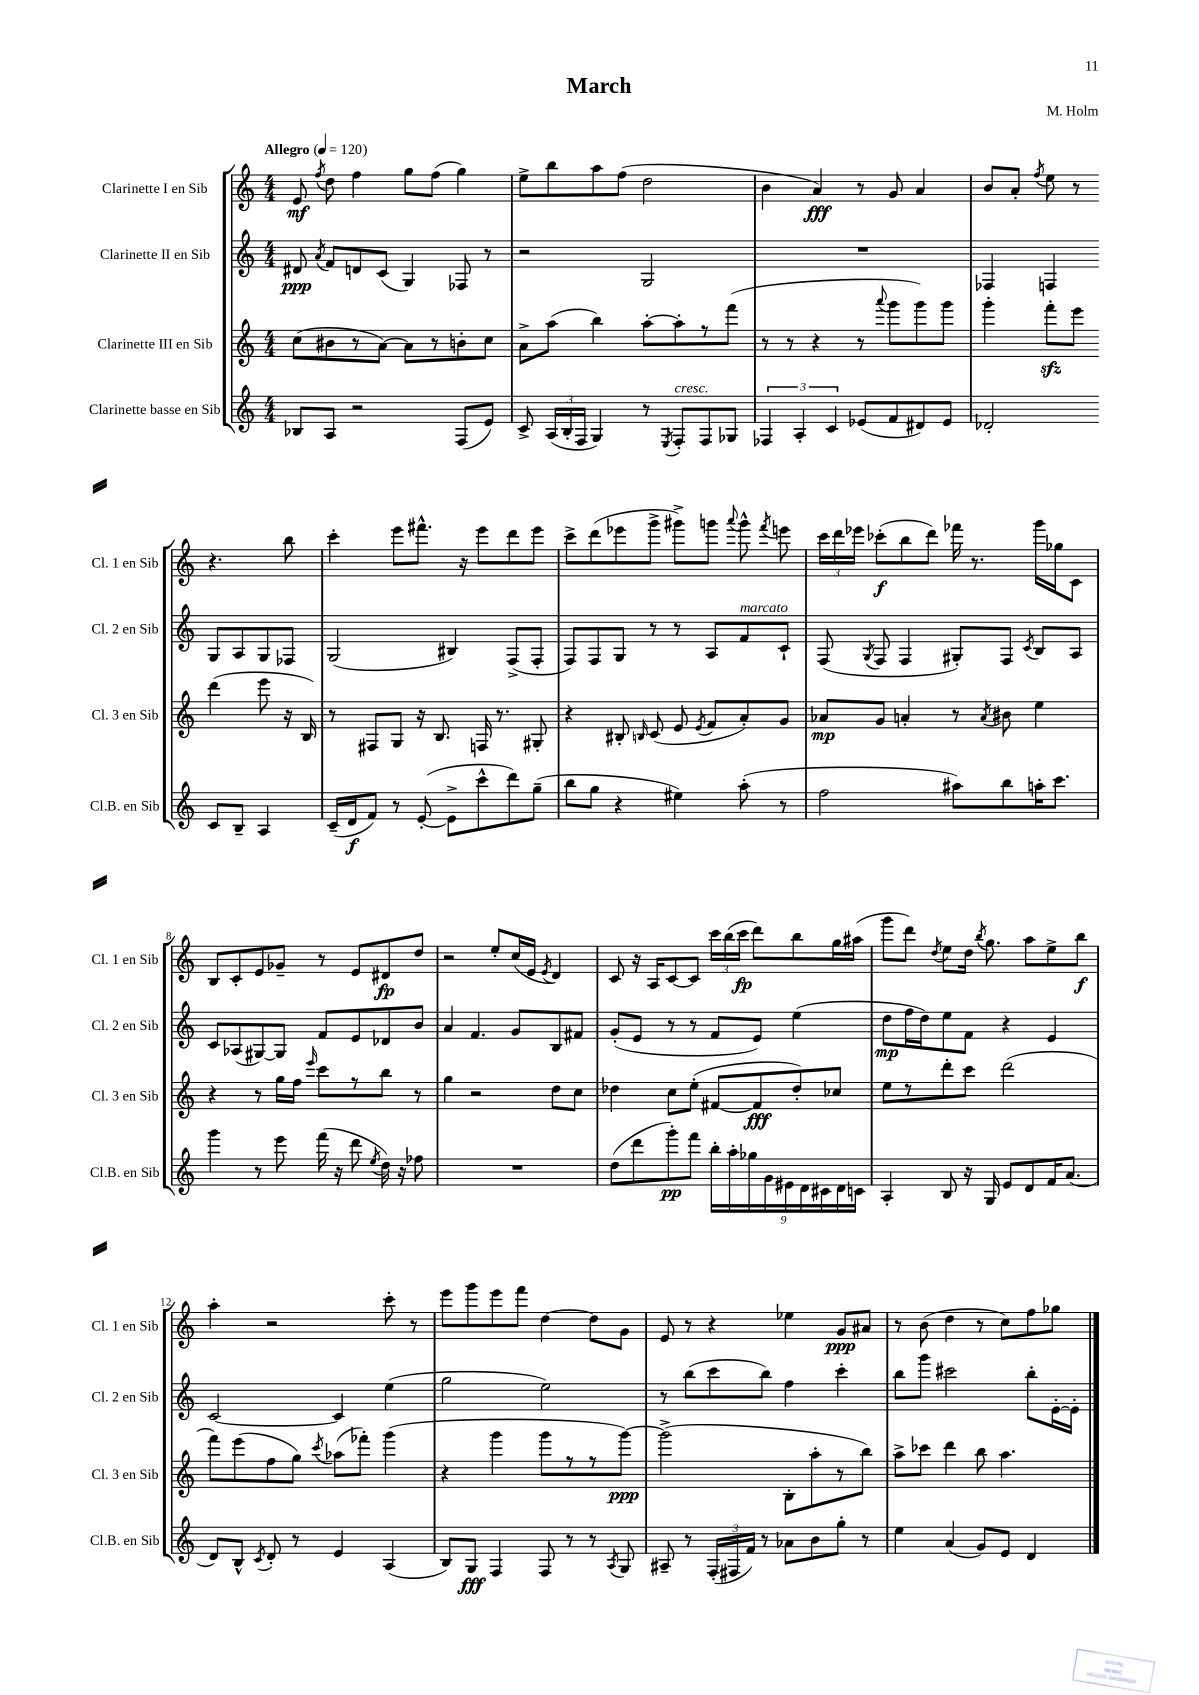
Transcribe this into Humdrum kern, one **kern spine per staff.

**kern	**kern	**kern	**kern
*staff4	*staff3	*staff2	*staff1
*clefG2	*clefG2	*clefG2	*clefG2
*k[]	*k[]	*k[]	*k[]
*M4/4	*M4/4	*M4/4	*M4/4
*MM120	*MM120	*MM120	*MM120
8B-	(8cc	8d#	8e
.	.	8qa	8qff
8A	8b#	8f	8dd
2r	8r	8d	4ff
.	[8a)	(8c	.
.	8a]	4G)	8gg
.	8r	.	(8ff
(8F	8b'	8F-	4gg)
8e)	8cc	8r	.
=	=	=	=
8c^	8a^	2r	8ee^
(24A	(8aa	.	8bb
24B'	.	.	.
24F	.	.	.
4G)	4bb)	.	8aa
.	.	.	(8ff
8r	[8aa'	2G	2dd
8qE	.	.	.
8F'	8aa']	.	.
8F	8r	.	.
8G-	(8fff	.	.
=	=	=	=
6F-	8r	1r	4b
.	8r	.	.
6A'	.	.	.
.	4r	.	4a)
6c	.	.	.
(8e-	8r	.	8r
.	8qqaaa	.	.
8f	8ggg	.	8g
8d#)	8ggg)	.	4a
8e-	8ggg	.	.
=	=	=	=
2d-'	4ggg'	4F-	8b
.	.	.	8a'
.	.	.	8qff
.	8fff'	4F	8ee
.	8eee	.	8r
8c	(4ddd	8G	4.r
8B~	.	8A	.
4A	8eee	8G	.
.	16r	8F-	8bb
.	16B)	.	.
=	=	=	=
(16c~	8r	(2G	4ccc'
16d	.	.	.
8f)	8F#	.	.
8r	8G	.	8eee
([8e'	16r	.	8.fff#^^
.	8.B	.	.
8e^]	.	4B#)	.
.	.	.	16r
8ccc^^	16F	.	8eee
.	8.r	.	.
8ddd)	.	(8F^	8ddd
(8gg~	8G#'	8F'	8eee
=	=	=	=
8bb	4r	8F)	8ccc^
8gg	.	8F	(8ddd
4r	8B#'	8G	8eee-
.	16qqB	.	.
.	(8c	8r	8ggg^
4ee#)	8e	8r	8ggg#^)
.	8qe	.	.
.	8f	8A	8ggg
.	.	.	8qqaaa
(8aa'	8a')	8f	8ggg^^
.	.	.	8qfff
8r	8g	8c`	8eee
=	=	=	=
2ff	8a-	(8F	24ccc
.	.	.	24ddd
.	.	.	24eee-
.	.	8qG	.
.	8g	8F	(8ccc-'
.	4a'	4F	8bb
.	.	.	8ddd)
8aa#)	8r	8G#')	16fff-
.	.	.	8.r
.	8qa	.	.
8bb	8b#	8F	.
.	.	8qc	.
16aa'	4ee	8B	16ggg
8.ccc	.	.	16gg-
.	.	8A	8c
=	=	=	=
4ggg	4r	8c	8B
.	.	(8A-	8c'
8r	8r	[8G#)	8e
8eee	16gg	8G#]	8g-~
.	16ff	.	.
.	16qqeee	.	.
(16fff	8ccc	8f	8r
16r	.	.	.
8ddd	8r	8e	8e
8qee	.	.	.
16dd)	8bb	8d-	8d#
16r	.	.	.
8ff-	8r	8b	8dd
=	=	=	=
1r	4gg	4a	2r
.	2r	4.f	.
.	.	.	8ee'
.	.	8g	(16cc
.	.	.	16e
.	.	.	8qe
.	8dd	8B	4d)
.	8cc	8f#	.
=	=	=	=
(8dd	4dd-	(8g'	8c
8ddd	.	8e	16r
.	.	.	16A
8ggg')	8cc	8r	[8c
8fff	(8ee'	8r	8c]
18bb'	[8f#	8f	24ccc
.	.	.	(24bb
18aa'	.	.	.
.	.	.	24ccc
18gg-	.	.	.
.	8f#]	8e)	8ddd)
18g	.	.	.
18e#	.	.	.
.	8dd-')	(4ee	8bb
18d	.	.	.
18c#	.	.	.
.	8cc-	.	16gg
18d	.	.	.
.	.	.	(16aa#
18c	.	.	.
=	=	=	=
4A'	8ee	8dd	8ggg
.	8r	16ff	8ddd)
.	.	16dd)	.
.	.	.	8qdd
8B	8ddd'	8ee	8ee
16r	8ccc	8f	16dd
.	.	.	8qbb
16G	.	.	8.gg
8e	(2ddd	4r	.
8d	.	.	8aa
16f	.	4e	8ee^
(8.a	.	.	.
.	.	.	8bb
=	=	=	=
8d)	8fff)	[2c	4aa'
8B^^	(8eee	.	.
8qc	.	.	.
8d'	8ff	.	2r
8r	8gg)	.	.
.	8qccc	.	.
4e	(8aa-	4c]	.
.	8fff-')	.	.
(4A	(4ggg	(4ee	8ccc'
.	.	.	8r
=	=	=	=
8B)	4r	2gg	8eee
8G	.	.	8ggg
4F	4ggg	.	8eee
.	.	.	8fff
8F	8ggg	2ee)	[4dd
8r	8r	.	.
8r	8r	.	8dd]
8qA	.	.	.
8G	[8ggg)	.	8g
=	=	=	=
8A#~	(2ggg^]	8r	8e
8r	.	(8bb	8r
(24F'	.	8ccc	4r
24F#	.	.	.
24f)	.	.	.
8r	.	8bb)	.
8a-	8B'	4ff	4ee-
8b	8aa'	.	.
8gg'	8r	4ccc'	8g
8r	8bb)	.	8a#
=	=	=	=
4ee	8aa^	8bb	8r
.	8ccc-	8ggg	(8b
(4a	4ddd	2ccc#	4dd
8g)	8bb	.	8r
8e	4.aa	.	8cc)
4d	.	8bb'	8ff
.	.	[16e'	8gg-
.	.	16e']	.
==	==	==	==
*-	*-	*-	*-
